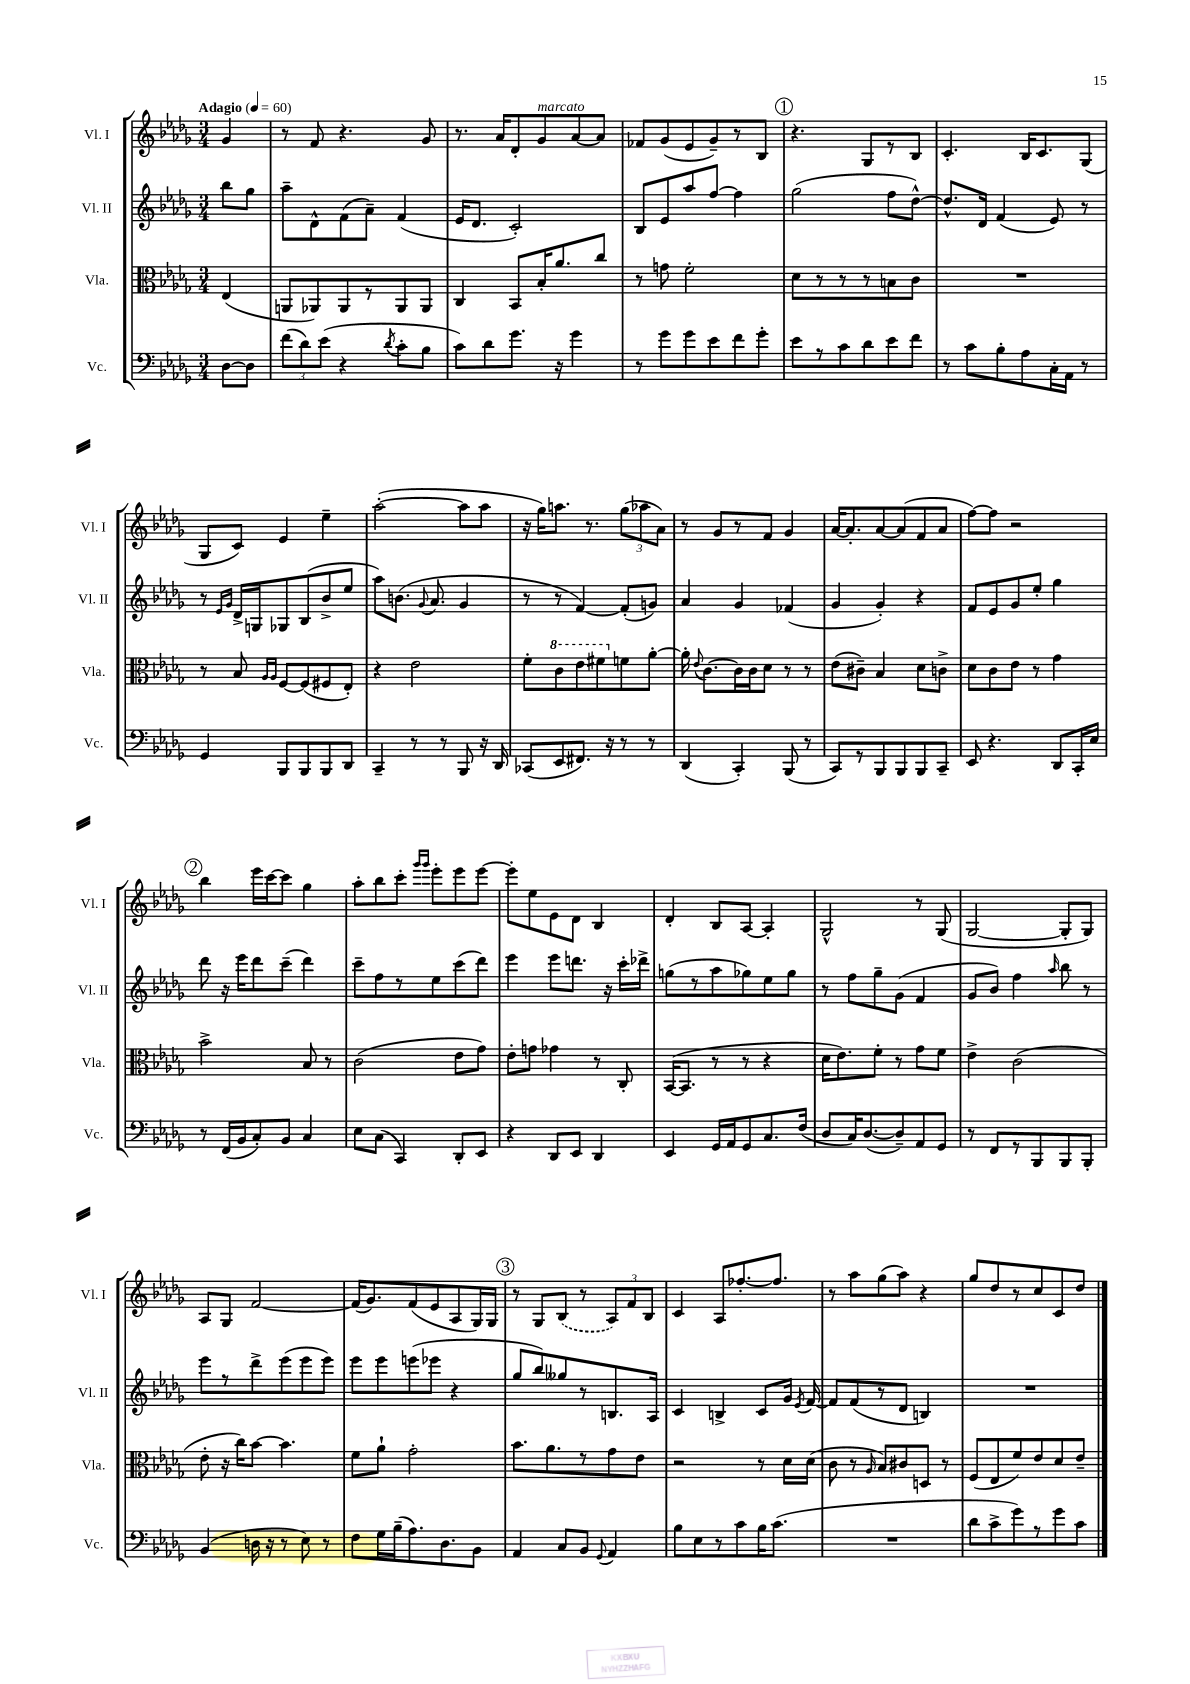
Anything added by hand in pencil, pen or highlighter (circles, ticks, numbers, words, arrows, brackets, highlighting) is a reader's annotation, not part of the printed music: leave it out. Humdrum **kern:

**kern	**kern	**kern	**kern
*staff4	*staff3	*staff2	*staff1
*clefF4	*clefC3	*clefG2	*clefG2
*k[b-e-a-d-g-]	*k[b-e-a-d-g-]	*k[b-e-a-d-g-]	*k[b-e-a-d-g-]
*M3/4	*M3/4	*M3/4	*M3/4
*MM60	*MM60	*MM60	*MM60
[8D-	(4E-	8bb-	4g-
8D-]	.	8gg-	.
=	=	=	=
(12f	8AA	8aa-~	8r
12d-)	.	.	.
.	8AA-)	8d-^^	8f
(12e-	.	.	.
4r	8AA-	(8f	4.r
.	8r	8a-~)	.
8qd-	.	.	.
8c'	8AA-	(4f	.
8B-	8AA-	.	8g-
=	=	=	=
8c)	4C	16e-	8.r
.	.	8.d-	.
8d-	.	.	.
.	.	.	16a-
8.g-	8BB-	2c')	8d-'
.	16B-'	.	8g-
16r	8.a-	.	.
4g-	.	.	[8a-
.	8cc	.	8a-]
=	=	=	=
8r	8r	8B-	8f-
8g-	8g	8e-	(8g-
8g-	2f'	8aa-	8e-
8e-	.	[8ff	8g-~)
8f	.	4ff]	8r
8g-'	.	.	8B-
=	=	=	=
8e-	8d-	(2gg-	4.r
8r	8r	.	.
8c	8r	.	.
8d-	8r	.	8G-
8e-	8B	8ff	8r
8f	8c	[8dd-^^)	8B-
=	=	=	=
8r	2.r	8.dd-^^]	4.c'
8c	.	.	.
.	.	16d-	.
8B-'	.	(4f	.
8A-	.	.	16B-
.	.	.	8.c
16C'	.	8e-)	.
16AA-	.	.	.
8r	.	8r	(8G-
=	=	=	=
4GG-	8r	8r	8G-
.	.	16qqe-	.
.	.	16qqg-	.
.	8B-	16d-^	8c)
.	.	16G	.
.	16qqA-	.	.
.	16qqA-	.	.
8BBB-	[8F	8G-	4e-
8BBB-	(8F]	(8B-	.
8BBB-	8F#	8b-^	4ee-~
8DD-	8E-')	8ee-	.
=	=	=	=
4CC~	4r	8aa-)	([2aa-'
.	.	(8.b	.
8r	2e-	.	.
.	.	8qqg-	.
.	.	8.a-	.
8r	.	.	.
8BBB-	.	4g-	8aa-]
16r	.	.	8aa-
16DD-	.	.	.
=	=	=	=
(8CC-	8f'	8r	16r
.	.	.	16gg-)
8EE-	8cc	8r	8.aa
8.FF#)	8ee-	[4f)	.
.	.	.	8.r
.	8ff#	.	.
16r	.	.	.
8r	8f	(8f']	(12gg-
.	.	.	12aa-
8r	[8a-'	8g)	.
.	.	.	12a-)
=	=	=	=
(4DD-	16a-']	4a-	8r
.	8qqe-	.	.
.	[8.c	.	.
.	.	.	8g-
4CC')	16c]	4g-	8r
.	16c	.	.
.	8d-	.	8f
(8BBB-	8r	(4f-	4g-
8r	8r	.	.
=	=	=	=
8CC)	(8e-	4g-	[16a-
.	.	.	8.a-']
8r	8c#~)	.	.
8BBB-	4B-	4g-')	[8a-
8BBB-	.	.	(8a-]
8BBB-	8d-	4r	8f
8CC~	8c^	.	8a-
=	=	=	=
8EE-	8d-	8f	[8ff)
4.r	8c	8e-	8ff]
.	8e-	8g-	2r
.	8r	8ee-'	.
8DD-	4g-	4gg-	.
16CC'	.	.	.
16E-	.	.	.
=	=	=	=
8r	2b-^	8ddd-	4bb-
(16FF	.	16r	.
16BB-	.	16eee-	.
8C')	.	8ddd-	16eee-
.	.	.	[16ccc
8BB-	.	(8ccc~	8ccc]
4C	8B-	4ddd-)	4gg-
.	8r	.	.
=	=	=	=
8E-	(2c	8ccc~	8aa-'
(8C	.	8ff	8bb-
4CC)	.	8r	8ccc'
.	.	.	16qqggg-
.	.	.	16qqggg-
.	.	8ee-	8eee-'
8DD-'	8e-	(8ccc	8eee-
8EE-	8g-)	8ddd-)	[8eee-
=	=	=	=
4r	8e-'	4eee-	8eee-']
.	8g	.	8ee-
8DD-	4g-	8eee-	8e-
8EE-	.	8.ddd	8d-
4DD-	8r	.	4B-
.	.	16r	.
.	8C'	16ccc'	.
.	.	16ddd-^	.
=	=	=	=
4EE-	([16BB-	(8gg	4d-'
.	8.BB-]	.	.
.	.	8r	.
16GG-	8r	8aa-	8B-
16AA-	.	.	.
8GG-	8r	8gg-)	[8A-
8.C	4r	8ee-	4A-']
.	.	8gg-	.
(16F	.	.	.
=	=	=	=
8D-	16d-	8r	2G-^^
.	8.e-)	.	.
16C)	.	8ff	.
([8.D-	.	.	.
.	8f'	8gg-~	.
8D-~])	8r	(8g-	.
8AA-	8g-	4f	8r
8GG-	8f	.	(8G-
=	=	=	=
8r	4e-^	8g-	[2G-
8FF	.	8b-)	.
8r	(2c	4ff	.
8BBB-	.	.	.
.	.	16qqaa-	.
8BBB-	.	8bb-	8G-']
8BBB-'	.	8r	8G-)
=	=	=	=
(4BB-	8e-'	8eee-	8A-
.	16r	8r	8G-
.	16cc)	.	.
16D	[8b-	8ddd-^	[2f
16r	.	.	.
8r	4.b-]	(8eee-	.
8E-)	.	8eee-	.
8r	.	8eee-)	.
=	=	=	=
8F	8f	8eee-	(16f]
.	.	.	8.g-)
16G-	8a-`	8eee-	.
(16B-~	.	.	.
8.A-)	2g-'	(8eee	(8f
.	.	8eee-	8e-
8.D-	.	.	.
.	.	4r	8A-
8BB-	.	.	16G-)
.	.	.	16G-
=	=	=	=
4AA-	8.b-	8gg-	8r
.	.	8bb-)	8G-
.	8.a-	.	.
8C	.	8gg--	(8B-
8BB-	8r	8r	8r
8qqGG-	.	.	.
4AA-	8g-	8.B	12A-)
.	.	.	12f
.	8e-	.	.
.	.	.	12B-
.	.	16A-	.
=	=	=	=
8B-	2r	4c	4c
8E-	.	.	.
8r	.	4B^	8A-
8c	.	.	[8.ff-'
16B-	8r	8c	.
(8.c	.	.	8.ff-]
.	16d-	16g-	.
.	.	8qe-	.
.	(16d-	[16f	.
=	=	=	=
2.r	8c	8f]	8r
.	8r	(8f	8aa-
.	16qqA-	.	.
.	8B-)	8r	(8gg-
.	8c#	8d-	8aa-)
.	8D	4B)	4r
.	8r	.	.
=	=	=	=
8d-	(8F	2.r	8gg-
8c^	8E-	.	8dd-
8g-)	8f)	.	8r
8r	8e-	.	8cc
8g-	8d-	.	8c
8c	8e-~	.	8dd-
==	==	==	==
*-	*-	*-	*-
